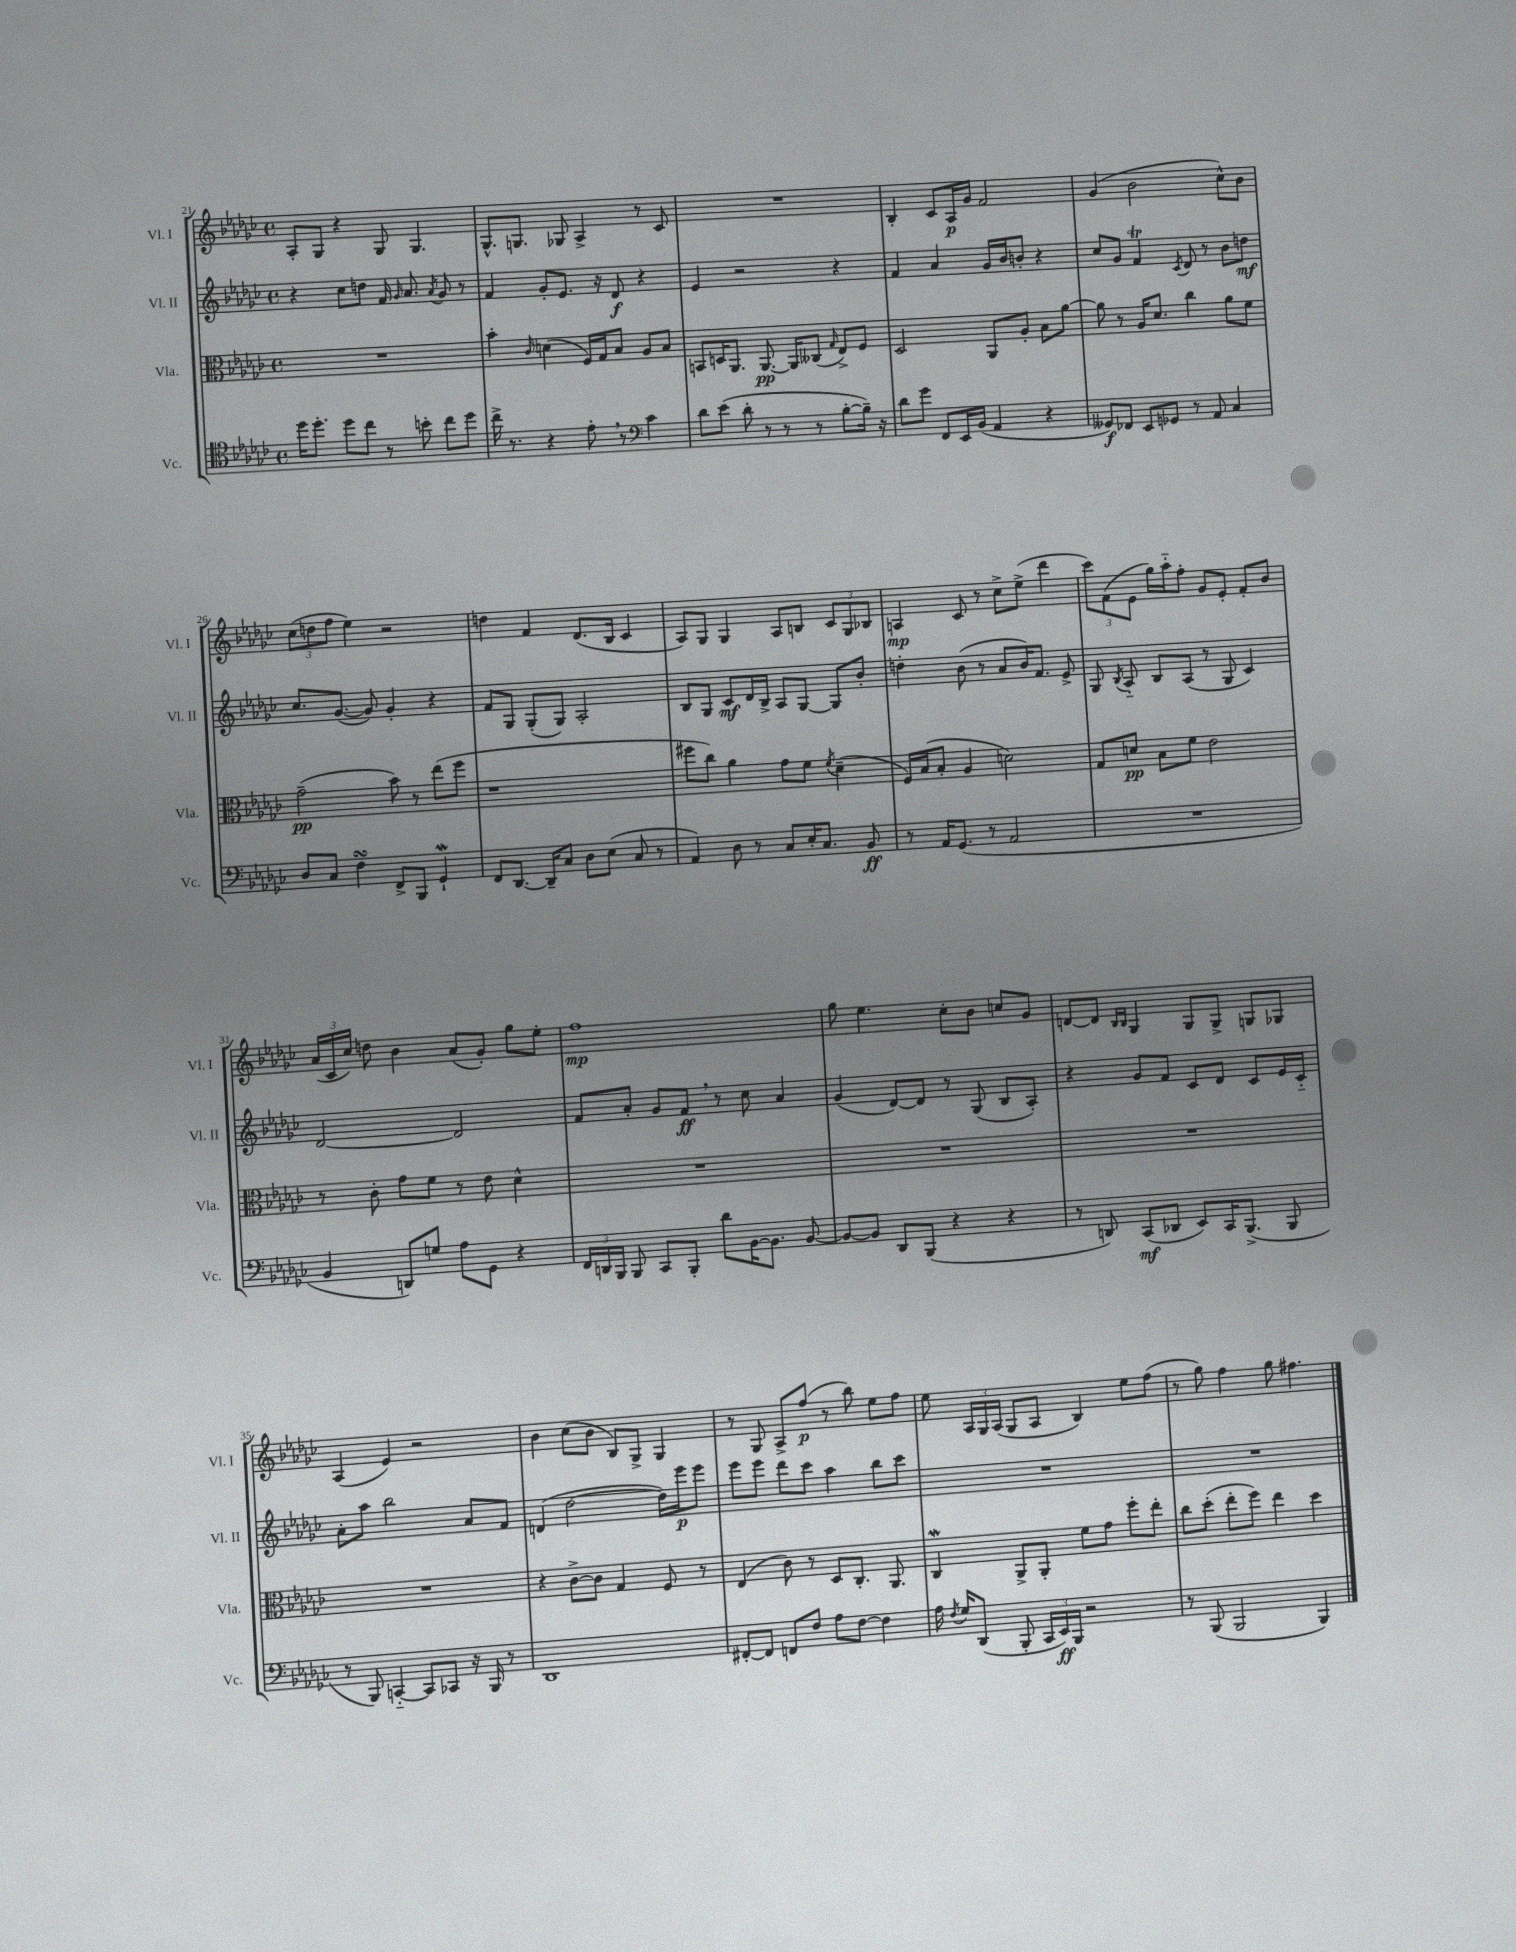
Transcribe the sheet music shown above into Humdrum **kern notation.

**kern	**dynam	**kern	**dynam	**kern	**dynam	**kern	**dynam
*part4	*part4	*part3	*part3	*part2	*part2	*part1	*part1
*staff4	*staff4	*staff3	*staff3	*staff2	*staff2	*staff1	*staff1
*I"Vc.	*	*I"Vla.	*	*I"Vl. II	*	*I"Vl. I	*
*I'Vc.	*	*I'Vla.	*	*I'Vl. II	*	*I'Vl. I	*
*clefC4	*	*clefC3	*	*clefG2	*	*clefG2	*
*k[b-e-a-d-g-c-]	*	*k[b-e-a-d-g-c-]	*	*k[b-e-a-d-g-c-]	*	*k[b-e-a-d-g-c-]	*
*M4/4	*	*M4/4	*	*M4/4	*	*M4/4	*
*met(c)	*	*met(c)	*	*met(c)	*	*met(c)	*
=21	=21	=21	=21	=21	=21	=21	=21
16dd-\KL	.	1r	.	4r	.	8A-'/L	.
8.dd-'\J	.	.	.	.	.	.	.
.	.	.	.	.	.	8G-/J	.
8dd-\L	.	.	.	8cc-\L	.	4r	.
8cc-\J	.	.	.	8ddn\J	.	.	.
8r	.	.	.	16f/	.	8G-/	.
.	.	.	.	16qqg-/	.	.	.
.	.	.	.	8.a-/	.	.	.
8bn'\	.	.	.	.	.	4.G-/	.
.	.	.	.	8qa-/	.	.	.
8cc-\L	.	.	.	8g-/	.	.	.
8dd-\J	.	.	.	8r	.	.	.
=22	=22	=22	=22	=22	=22	=22	=22
16cc-^\	.	4b-'\	.	4f/	.	8.G-^^/L	.
8.r	.	.	.	.	.	.	.
.	.	.	.	.	.	8.Gn/J	.
.	.	16qqc-/	.	.	.	.	.
4r	.	(4dn\	.	8g-'/L	.	.	.
.	.	.	.	8.e-/J	.	8G-X/	.
8e-',\	.	16F/LL)	.	.	.	4A-^/	.
.	.	16G-/J	.	16r	.	.	.
8r	.	8B-/J	.	8d-/	f	.	.
*clefF4	*	*	*	*	*	*	*
4c-\	.	8A-/L	.	4r	.	8r	.
.	.	8B-/J	.	.	.	8c-/	.
=23	=23	=23	=23	=23	=23	=23	=23
8d-\L	.	8BBn/L	.	4e-/	.	1r	.
(8e-\J	.	16Dn/K	.	.	.	.	.
.	.	8.AA-/J	.	.	.	.	.
8d-'\	.	.	.	2r	.	.	.
8r	.	[8.AA-/	pp	.	.	.	.
8r	.	.	.	.	.	.	.
.	.	16AA-/KL]	.	.	.	.	.
8r	.	(8C--X/J	.	.	.	.	.
.	.	16qqG-/	.	.	.	.	.
[8B-'\L	.	8E-^/L)	.	4r	.	.	.
16B-~\Jk])	.	8F/J	.	.	.	.	.
16r	.	.	.	.	.	.	.
=24	=24	=24	=24	=24	=24	=24	=24
8d-\L	.	2D-/	.	4f/	.	4B-'/	.
8g-\J	.	.	.	.	.	.	.
8FF/L	.	.	.	4a-/	.	8c-/L	.
16EE-/L	.	.	.	.	.	16A-/L	p
(16BB-/JJ	.	.	.	.	.	16g-/JJ	.
4AA-/	.	8AA-/L	.	16g-/LL	.	2f/	.
.	.	.	.	16b-/J	.	.	.
.	.	8A-'/J	.	8bn'/J	.	.	.
4r	.	8B-\L	.	4r	.	.	.
.	.	[8a-\J	.	.	.	.	.
=25	=25	=25	=25	=25	=25	=25	=25
8GG--X/L)	f	8a-\]	.	8cc-/L	.	(4g-/	.
8FF-X/J	.	8r	.	8g-/J	.	.	.
8EE-/L	.	16A-/KL	.	4ft/	.	2b-\	.
.	.	8.d-/J	.	.	.	.	.
8GG-X/J	.	.	.	.	.	.	.
.	.	.	.	8qc-/	.	.	.
8r	.	4cc-\	.	8d-/	.	.	.
8AA-/	.	.	.	8r	.	.	.
4C-/	.	8a-\L	.	8b-\L	.	8cc-^^\L)	.
.	.	8f\J	.	8ddn\J	mf	8b-\J	.
!!LO:LB:g=z
=26	=26	=26	=26	=26	=26	=26	=26
8D-/L	.	(2g-~\	pp	8.cc-/L	.	(12cc-\L	.
.	.	.	.	.	.	12ddn\	.
8C-/J	.	.	.	.	.	.	.
.	.	.	.	.	.	12ff\J	.
.	.	.	.	([8.g-/J	.	.	.
4FsSsS\	.	.	.	.	.	4ee-\)	.
.	.	.	.	8g-/])	.	.	.
8FF^/L	.	8b-\)	.	4g-'/	.	2r	.
8BBB-/J	.	8r	.	.	.	.	.
4GG-w`/	.	(8ee-\L	.	4r	.	.	.
.	.	8ff\J	.	.	.	.	.
=27	=27	=27	=27	=27	=27	=27	=27
8FF/L	.	1r	.	8f/L	.	4ddn\	.
[8.DD-/J	.	.	.	8G-/J	.	.	.
.	.	.	.	(8G-'/L	.	4f/	.
16DD-~/KL]	.	.	.	.	.	.	.
8C-/J	.	.	.	8G-/J)	.	.	.
8D-\L	.	.	.	2A-'/	.	(8.d-/L	.
(8E-\J	.	.	.	.	.	.	.
.	.	.	.	.	.	16B-/Jk	.
8C-/	.	.	.	.	.	4c-/	.
8r	.	.	.	.	.	.	.
=28	=28	=28	=28	=28	=28	=28	=28
4AA-/)	.	8ff#X\L	.	8B-/L	.	8A-/L)	.
.	.	8cc-\J)	.	8G-/J	.	8G-/J	.
8D-\	.	4a-\	.	8c-/L	mf	4G-/	.
8r	.	.	.	16d-/L	.	.	.
.	.	.	.	16B-^/JJ	.	.	.
8C-/L	.	8g-\L	.	8A-/L	.	8A-/L	.
16E-'/K	.	8f\J	.	[8G-/J	.	8Bn/J	.
8.C-/J	.	.	.	.	.	.	.
.	.	8qf/	.	.	.	.	.
.	.	(4d-~\	.	8G-/L]	.	12c-/L	.
.	.	.	.	.	.	12G-/	.
8BB-/	ff	.	.	8b-'/J	.	.	.
.	.	.	.	.	.	12B-X/J	.
=29	=29	=29	=29	=29	=29	=29	=29
8r	.	16F/LL)	.	4ddn'\	.	4An/	mp
.	.	(16B-/J	.	.	.	.	.
16AA-/KL	.	8B-'/J	.	.	.	.	.
(8.GG-/J	.	.	.	.	.	.	.
.	.	4A-/	.	(8b-\	.	8c-/	.
8r	.	.	.	8r	.	8r	.
2AA-/	.	2dn\)	.	8a-/L	.	8cc-^\L	.
.	.	.	.	16b-/K)	.	(8ee-^\J	.
.	.	.	.	8.f/J	.	.	.
.	.	.	.	.	.	4ddd-\	.
.	.	.	.	8e-^/	.	.	.
=30	=30	=30	=30	=30	=30	=30	=30
1r	.	8G-/L	.	8G-/	.	12ccc-\L)	.
.	.	.	.	.	.	(12f\	.
.	.	.	.	8qB-/	.	.	.
.	.	8dn/J	pp	8A-/	.	.	.
.	.	.	.	.	.	12e-\J	.
.	.	8B-\L	.	8B-/L	.	16gg-\LL)	.
.	.	.	.	.	.	16aa-\J	.
.	.	8f\J	.	(8A-/J	.	8ff'\J	.
.	.	2e-\	.	8r	.	8g-/L	.
.	.	.	.	8G-/	.	8e-'/J	.
.	.	.	.	4c-/)	.	8f'/L	.
.	.	.	.	.	.	8b-/J	.
!!LO:LB:g=z
=31	=31	=31	=31	=31	=31	=31	=31
4BB-/	.	8r	.	[2d-/	.	(24a-/LL	.
.	.	.	.	.	.	24c-/	.
.	.	.	.	.	.	24cc-/JJ)	.
.	.	8c-'\	.	.	.	8ddn\	.
8DDn/L)	.	8g-\L	.	.	.	4b-\	.
8Gn/J	.	8f\J	.	.	.	.	.
8A-\L	.	8r	.	2d-/]	.	(8a-/L	.
8GG-\J	.	8e-\	.	.	.	8g-'/J)	.
4r	.	4d-^^\	.	.	.	8gg-\L	.
.	.	.	.	.	.	8ee-'\J	.
=32	=32	=32	=32	=32	=32	=32	=32
24FF/LL	.	1r	.	8f/L	.	1ff	mp
24DDn/	.	.	.	.	.	.	.
24BBB-/JJ	.	.	.	.	.	.	.
8BBB-/	.	.	.	8a-'/J	.	.	.
8CC-/L	.	.	.	8g-/L	.	.	.
8BBB-'/J	.	.	.	8f,/J	ff	.	.
8d-\L	.	.	.	8r	.	.	.
[16BB-\K	.	.	.	8cc-\	.	.	.
8.BB-\J]	.	.	.	.	.	.	.
.	.	.	.	4a-/	.	.	.
[8BB-/	.	.	.	.	.	.	.
=33	=33	=33	=33	=33	=33	=33	=33
8BB-/L_	.	1r	.	(4g-/	.	8gg-\	.
8BB-/J]	.	.	.	.	.	4.ee-\	.
8DD-/L	.	.	.	[8d-/L)	.	.	.
(8BBB-/J	.	.	.	8d-/J]	.	.	.
4r	.	.	.	8r	.	8cc-'\L	.
.	.	.	.	(8G-/	.	8b-\J	.
4r	.	.	.	8B-/L	.	8ccn/L	.
.	.	.	.	8A-'/J)	.	8g-/J	.
=34	=34	=34	=34	=34	=34	=34	=34
8r	.	1r	.	4r	.	[8dn/L	.
8DDn/)	.	.	.	.	.	8d/J]	.
.	.	.	.	.	.	16qqB-/LL	.
.	.	.	.	.	.	16qqB-/JJ	.
(8CC-/L	mf	.	.	8g-/L	.	4G-/	.
8DD-X/J	.	.	.	8f/J	.	.	.
8EE-/L)	.	.	.	8c-/L	.	8G-/L	.
16CC-/K	.	.	.	8d-/J	.	8G-^/J	.
(8.BBB-^/J	.	.	.	.	.	.	.
.	.	.	.	8c-/L	.	8Gn/L	.
8BBB-/	.	.	.	16e-/L	.	8G-X/J	.
.	.	.	.	16c-/JJ	.	.	.
!!LO:LB:g=z
=35	=35	=35	=35	=35	=35	=35	=35
8r	.	1r	.	8a-'\L	.	(4A-/	.
8BBB-/)	.	.	.	8aa-\J	.	.	.
[4CCn/	.	.	.	2bb-\	.	4e-/)	.
8CC/L]	.	.	.	.	.	2r	.
8CC-X/J	.	.	.	.	.	.	.
16r	.	.	.	8a-/L	.	.	.
16BBB-/	.	.	.	.	.	.	.
8r	.	.	.	8f/J	.	.	.
=36	=36	=36	=36	=36	=36	=36	=36
1DD-	.	4r	.	(4dn/	.	4b-\	.
.	.	[8c-^\L	.	[2dd-\	.	(8cc-\L	.
.	.	8c-\J]	.	.	.	8b-\J	.
.	.	4G-/	.	.	.	8B-/L)	.
.	.	.	.	.	.	8G-^/J	.
.	.	8F/	.	16dd-\LL])	.	4G-/	.
.	.	.	.	16eee-\J	p	.	.
.	.	8r	.	8eee-\J	.	.	.
=37	=37	=37	=37	=37	=37	=37	=37
[8FF#X'/L	.	(4E-/	.	8eee-\L	.	8r	.
8FF#/J]	.	.	.	8eee-\J	.	8G-/	.
8FFn/L	.	8c-\)	.	8ddd-\L	.	8A-^/L	.
8F/J	.	8r	.	8ccc-\J	.	(8ff/J	p
8A-\L	.	8D-/L	.	4aa-\	.	8r	.
[8F\J	.	8.C-'/J	.	.	.	8bb-\)	.
4F\]	.	.	.	8bb-\L	.	8ee-\L	.
.	.	8.AA-/	.	.	.	.	.
.	.	.	.	8ccc-\J	.	8ff\J	.
=38	=38	=38	=38	=38	=38	=38	=38
16A-\	.	4C-w/	.	1r	.	8ee-\	.
8qF/	.	.	.	.	.	.	.
16G-/KL	.	.	.	.	.	.	.
(8DD-/J	.	.	.	.	.	24A-/LL	.
.	.	.	.	.	.	24G-/	.
.	.	.	.	.	.	(24A-/JJ	.
8BBB-'/	.	8AA-^/L	.	.	.	8G-/L	.
24CC-/LL	.	8AA-'/J	.	.	.	8A-/J	.
24EE-/)	ff	.	.	.	.	.	.
24BBB-/JJ	.	.	.	.	.	.	.
2r	.	8f\L	.	.	.	4B-/)	.
.	.	8g-\J	.	.	.	.	.
.	.	8ff'\L	.	.	.	8ee-\L	.
.	.	8ee-'\J	.	.	.	(8ff\J	.
=39	=39	=39	=39	=39	=39	=39	=39
8r	.	8cc-\L	.	1r	.	8r	.
(8BBB-/	.	(8dd-'\J	.	.	.	8gg-\)	.
2BBB-/	.	8ee-'\L	.	.	.	4ff\	.
.	.	8ff\J)	.	.	.	.	.
.	.	4ee-\	.	.	.	8gg-\	.
.	.	.	.	.	.	4.ff#X\	.
4BBB-/)	.	4dd-\	.	.	.	.	.
==	==	==	==	==	==	==	==
*-	*-	*-	*-	*-	*-	*-	*-
